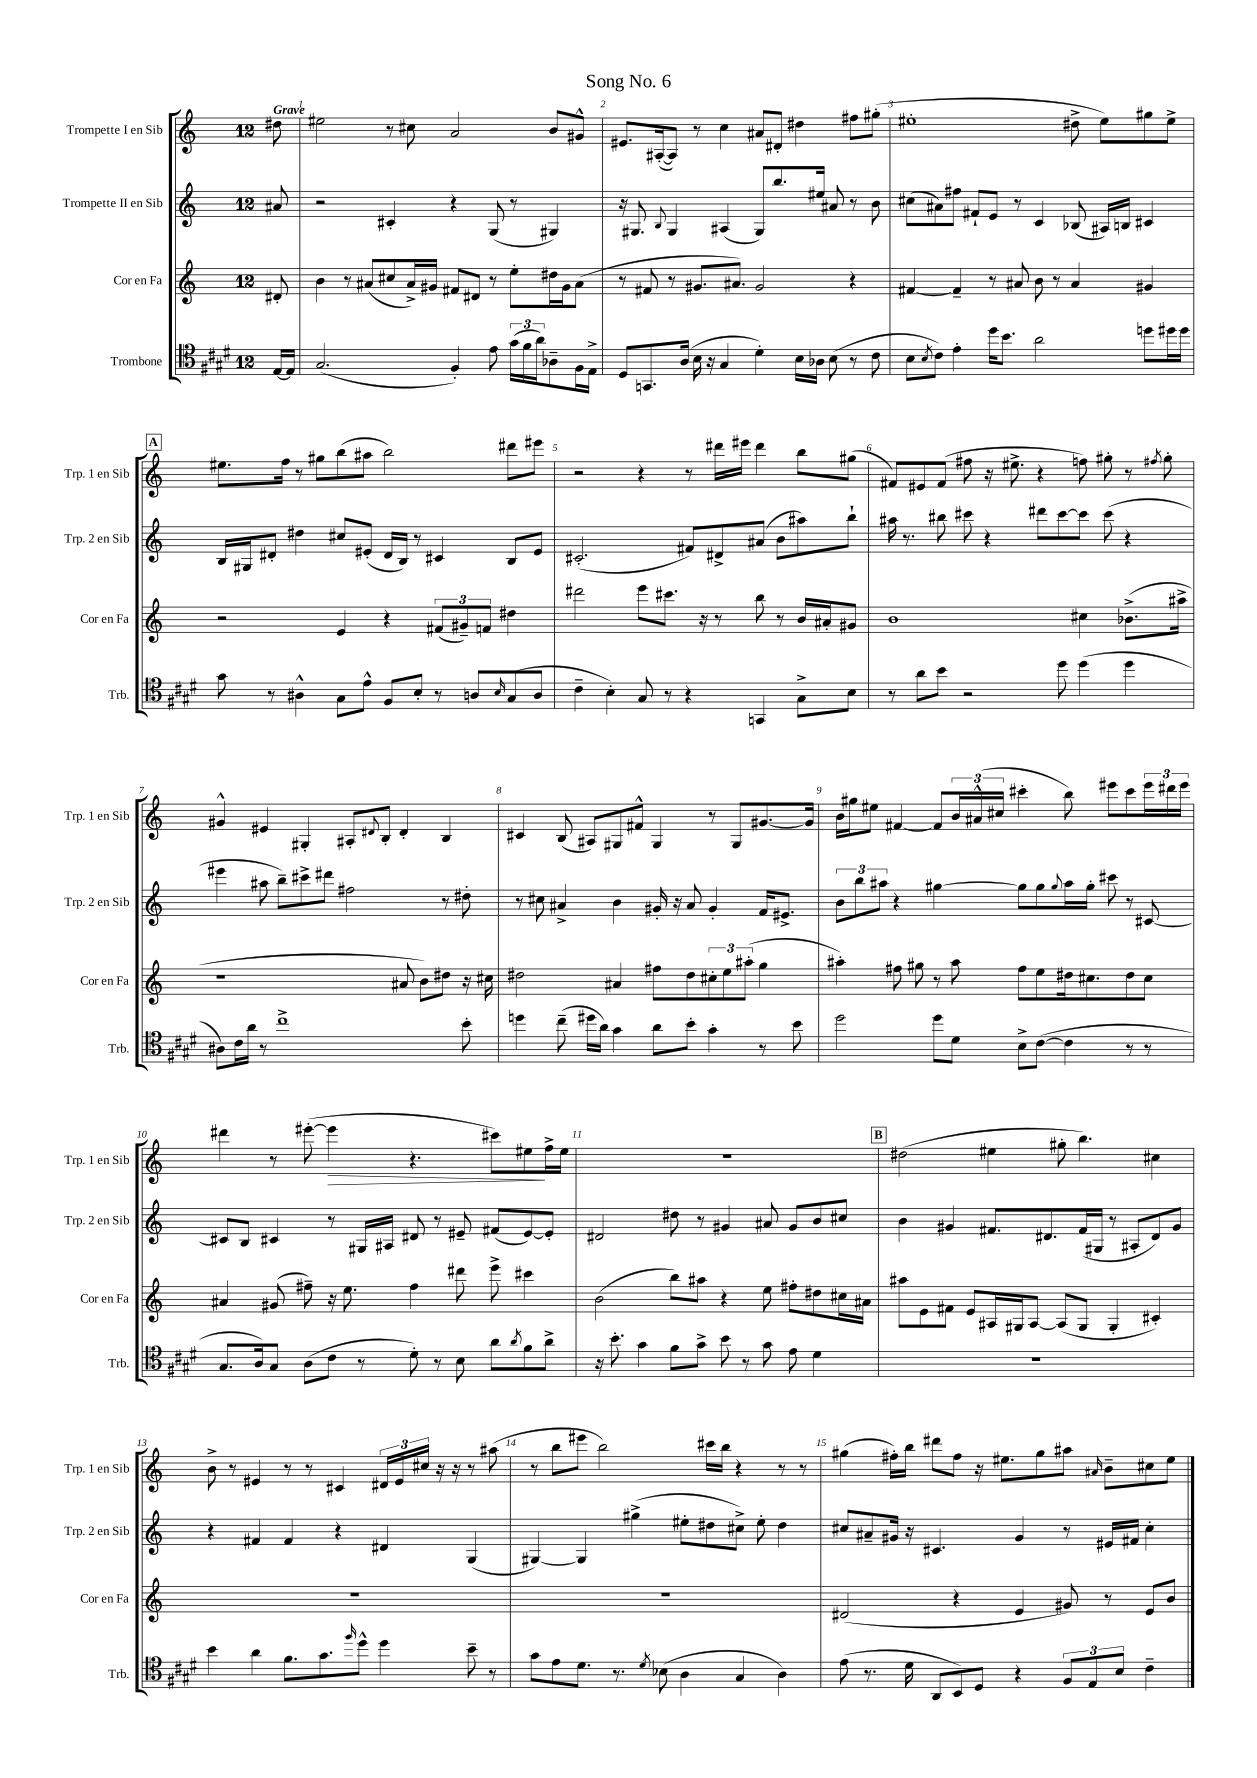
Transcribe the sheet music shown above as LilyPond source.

\header { title = "Song No. 6" }
<<
\new StaffGroup <<
\new Staff = "s0" \with { instrumentName = "Trompette I en Sib" shortInstrumentName = "Trp. 1 en Sib" } {
    \clef treble \key c \major \once \override Staff.TimeSignature.style = #'single-digit \time 12/8 \partial 8 \tempo "Grave"
    dis''8 |
    eis''2 r8 cis''8 a'2 b'8 gis'8-^ |
    eis'8. ais16~-.( ais8) r8 c''4 ais'8 dis'8-. dis''4 fis''8 gis''8-.( |
    eis''1-. dis''8-> eis''8) gis''8 eis''8-> |
    \mark \markup { \box "A" } eis''8. f''16 r8 gis''8 b''8( ais''8 b''2) dis'''8 eis'''8 |
    r2 r4 r8 dis'''16 eis'''16 dis'''4 b''8 gis''8( |
    fis'8) eis'8 fis'8( fis''8 r16 eis''8.-> r4 f''8) gis''8-. r8 \acciaccatura { fis''8 } gis''8-. |
    gis'4-^ eis'4 gis4-. ais8-. \appoggiatura { dis'8 } b8-. dis'4-. b4 |
    cis'4 b8( ais8) gis8 fis'8-^ gis4 r8 gis8 gis'8.~ gis'16 |
    b'16 gis''16 eis''8 fis'4~ fis'8 \tuplet 3/2 { b'16 ais'16-^( cis''16 } cis'''4-. b''8) eis'''8 cis'''8 \tuplet 3/2 { eis'''16 dis'''16 eis'''16 } |
    dis'''4 r8 eis'''8~-.( eis'''4\> r4. cis'''8) eis''8\! f''16-> eis''16 |
    R1. |
    \mark \markup { \box "B" } dis''2( eis''4 gis''8-. b''4.) cis''4 |
    b'8-> r8 eis'4 r8 r8 cis'4 \tuplet 3/2 { dis'16 eis'16 cis''16 } r16 r16 r8 ais''8( |
    r8 b''8 eis'''8 b''2) cis'''16 b''16 r4 r8 r8 |
    gis''4( fis''16-.) b''16 dis'''8 fis''8 r16 eis''8. gis''8 ais''8 \grace { ais'16 } b'8-- cis''8 eis''8 \bar "|." |
}
\new Staff = "s1" \with { instrumentName = "Trompette II en Sib" shortInstrumentName = "Trp. 2 en Sib" } {
    \clef treble \key c \major \once \override Staff.TimeSignature.style = #'single-digit \time 12/8 \partial 8
    ais'8 |
    r2 cis'4-. r4 g8( r8 gis4) |
    r16 gis8. \appoggiatura { b8 } gis4 ais4( gis8) b''8. eis''16 ais'8 r8 b'8 |
    cis''8( ais'8) fis''8 fis'8-! e'8 r8 c'4 bes8( ais16) b16 cis'4 |
    \mark \markup { \box "A" } b16 gis16 dis'8-. dis''4 cis''8 eis'8-.( dis'16 b16) r8 cis'4 b8 eis'8 |
    cis'2.-.( fis'8) dis'8-> ais'8( b'8 ais''8) b''8-! |
    ais''16 r8. bis''8 cis'''8 r4 dis'''8 cis'''8~ cis'''8 cis'''8( r4 |
    eis'''4 ais''8 b''8--) cis'''8-> dis'''8 fis''2 r8 dis''8-. |
    r8 cis''8 ais'4-> b'4 gis'16-. r16 ais'8 gis'4-. f'16 eis'8.-> |
    \tuplet 3/2 { b'8 b''8 ais''8 } r4 gis''4~ gis''8 gis''8 \appoggiatura { gis''8 } ais''16 gis''16-. cis'''8 r8 cis'8~ |
    cis'8 b8 cis'4 r8 gis16 ais16 dis'8 r8 eis'8-- fis'8( eis'8~) eis'8-. |
    dis'2 dis''8 r8 gis'4 ais'8 gis'8 b'8 cis''8 |
    \mark \markup { \box "B" } b'4 gis'4 fis'8. dis'8. fis'16( gis16 r8 ais8-. dis'8) gis'8 |
    r4 fis'4 fis'4 r4 dis'4 g4( |
    gis4~) gis4 gis''4->( eis''8-. dis''8 cis''8->) eis''8-. dis''4 |
    cis''8 ais'8-- gis'16 r16 cis'4. gis'4 r8 eis'16 fis'16 cis''4-. \bar "|." |
}
\new Staff = "s2" \with { instrumentName = "Cor en Fa" shortInstrumentName = "Cor en Fa" } {
    \clef treble \key c \major \once \override Staff.TimeSignature.style = #'single-digit \time 12/8 \partial 8
    dis'8-. |
    b'4 r8 ais'8( cis''8 ais'16->) gis'16 fis'8 dis'8 r8 e''8-. dis''16 gis'16 ais'8( |
    r8 fis'8 r8 gis'8. ais'8.) gis'2 r4 |
    fis'4~ fis'4-- r8 ais'8 b'8 r8 ais'4 gis'4 |
    \mark \markup { \box "A" } r2 e'4 r4 \tuplet 3/2 { fis'8( gis'8--) f'8 } dis''4 |
    dis'''2 e'''8 cis'''8. r16 r8 b''8 r8 b'16 ais'16-. gis'8 |
    b'1 cis''4 bes'8.->( ais''16-> |
    r1 ais'8 b'8) dis''8 r16 cis''16 |
    dis''2 ais'4 fis''8 dis''8 \tuplet 3/2 { cis''8-. e''8 ais''8-.( } g''4 |
    ais''4-.) fis''8 gis''8 r8 ais''8 fis''8 e''8 dis''16 cis''8. dis''8 cis''8 |
    ais'4 gis'8( fis''8--) r16 e''8. fis''4 dis'''8 e'''8-> cis'''4 |
    b'2( b''8) ais''8 r4 e''8 fis''8-. dis''8 cis''16 ais'16 |
    \mark \markup { \box "B" } ais''8 e'8 fis'8 e'8 ais16 gis16 ais8~ ais8( gis8 gis4-. cis'4-.) |
    R1. |
    R1. |
    dis'2( r4 e'4 gis'8) r8 e'8 b'8 \bar "|." |
}
\new Staff = "s3" \with { instrumentName = "Trombone" shortInstrumentName = "Trb." } {
    \clef tenor \key e \major \once \override Staff.TimeSignature.style = #'single-digit \time 12/8 \partial 8
    e16~ e16 |
    gis2.( fis4-.) e'8 \tuplet 3/2 { gis'16( fis'16 a'16) } aes8-- fis16 e16-> |
    dis8 g,8. a16( b16 r16 gis4 dis'4-.) b16 aes16 b8( r8 cis'8 |
    b8 \acciaccatura { b8 } cis'8) e'4-. dis''16 b'8. a'2 d''8 dis''16 dis''16 |
    \mark \markup { \box "A" } gis'8 r8 ais4-^ gis8 e'8-^ fis8 b8-. r8 a8 \grace { b16 } gis8( a8 |
    cis'4-- b4-.) gis8 r8 r4 g,4 gis8-> b8 |
    r8 a'8 b'8 r2 dis''8 dis''4( dis''4 |
    ais8) cis'16 a'16 r8 cis''1-> b'8-. |
    d''4 cis''8--( dis''16 a'16) gis'4 a'8 b'8-. gis'4-. r8 b'8 |
    dis''2 dis''8 dis'8 b8-> cis'8~( cis'4 r8 r8 |
    gis8. a16) gis8 a8( cis'8 r8 dis'8-.) r8 b8 a'8 \acciaccatura { a'8 } fis'8 a'8-> |
    r16 b'8.-. gis'4 fis'8 gis'8-> b'8 r8 gis'8 e'8 dis'4 |
    \mark \markup { \box "B" } R1. |
    b'4 a'4 fis'8. gis'8. \grace { fis''16 } dis''8-^ dis''4 b'8-- r8 |
    gis'8 e'8 dis'8. r8. \acciaccatura { dis'8 } bes8( a4 gis4 a4) |
    e'8( r8. dis'16 a,8 b,8) dis8 r4 \tuplet 3/2 { fis8 e8 b8 } cis'4-- \bar "|." |
}
>>
>>
\layout { \context { \Score \override BarNumber.break-visibility = ##(#f #t #t) barNumberVisibility = #all-bar-numbers-visible } }
